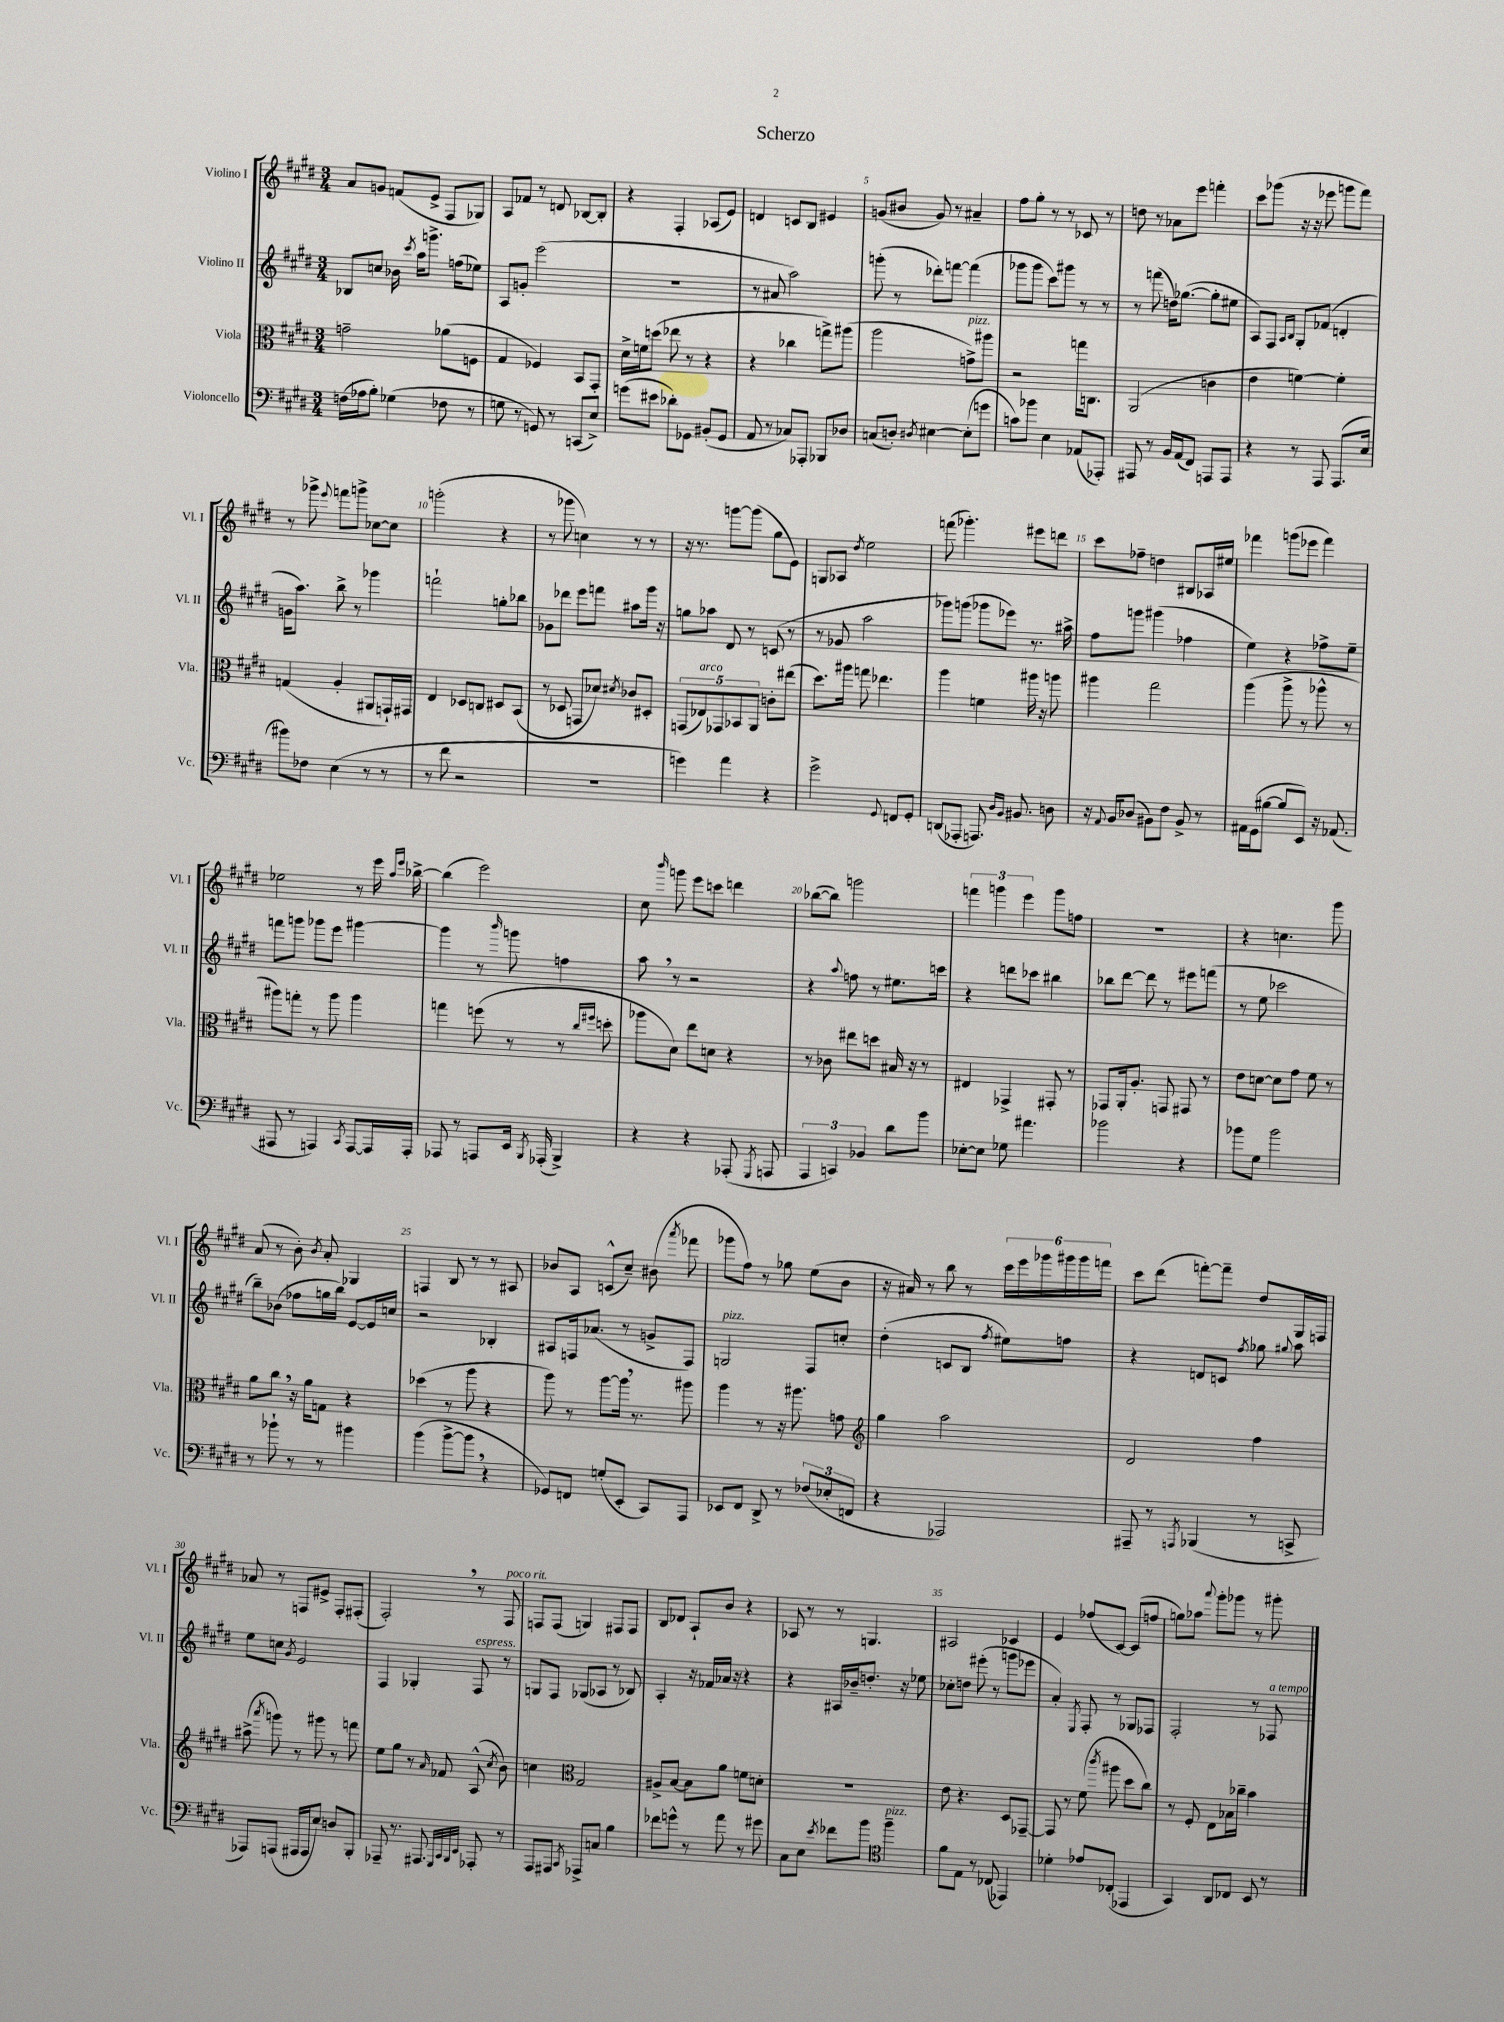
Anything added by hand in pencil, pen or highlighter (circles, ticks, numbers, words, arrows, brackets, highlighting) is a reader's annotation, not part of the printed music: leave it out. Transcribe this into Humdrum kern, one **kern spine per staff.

**kern	**kern	**kern	**kern
*staff4	*staff3	*staff2	*staff1
*clefF4	*clefC3	*clefG2	*clefG2
*k[f#c#g#d#]	*k[f#c#g#d#]	*k[f#c#g#d#]	*k[f#c#g#d#]
*M3/4	*M3/4	*M3/4	*M3/4
(16F	2g~	8B-	8a
16A-	.	.	.
8B')	.	8cc	8g
(4G-	.	16b-	(8f
.	.	8qccc#	.
.	.	16aa	.
.	.	8.ggg^	8e^
8F-	(8a-	.	8F#
.	.	(16ff	.
8r	8F	8ee-)	8G-)
=	=	=	=
8G	4G#	8A	8A
8r	.	8g'	8f-
8GG)	4F-)	(2eee	8r
8r	.	.	8d
(8CC	8BB	.	[8B-
8E^)	8GG#'	.	8B-']
=	=	=	=
(8g	16d#^	2.r	4r
.	16f	.	.
8e#	(8dd	.	.
8d-')	8ee-	.	4F#'
8GG-	8r	.	.
(8BB#'	4r	.	(8A-
8GG-	.	.	8e)
=	=	=	=
8AA	4r	8r	4d
8r	.	8a#	.
8C-)	4cc-	2aa)	8c
8AAA-'	.	.	8B
8BBB-	8gg^)	.	4e#
8D-	(8aa#	.	.
=	=	=	=
(8C	2aa	(8ggg'	(8g
8D')	.	8r	8b#
8qD#	.	.	.
[4E#	.	8ddd-')	8g)
.	.	[8fff	8r
(8E#']	8g^)	(4fff]	4a#~
8g	8aa#	.	.
=	=	=	=
8c)	2r	8ggg-	8ff#
8b-	.	8ggg-	8gg#'
4E	.	8ccc#)	8r
.	.	8ggg#	8r
(8AA-	16gg	8r	8c-
.	8.C	.	.
8AAA-')	.	8r	8r
=	=	=	=
8AAA#	(2AA	8r	8dd
8r	.	(8fff	8r
16BB	.	16dd)	8a-
(16AA	.	([8.gg-	.
8FF#)	.	.	8eee
8AAA	4c	8gg-']	4fff'
8AAA	.	8ee#	.
=	=	=	=
4r	4e	8A)	8ccc#
.	.	8F#	(8ggg-
.	.	16qqA	.
.	.	16qqB	.
8r	[4f)	8G#'	16r
.	.	.	16r
8AAA	.	(8f-	8eee-
(8.AAA	4f']	4d'	8ggg
.	.	.	8fff#)
16E	.	.	.
=	=	=	=
8b#)	(4G	16g	8r
.	.	8.aa)	.
8F-	.	.	8ggg-^
.	.	.	8qqeee
(4E	4A'	8bb^	8fff
.	.	8r	8ggg^
8r	8AA#	4ggg-	[8cc-
8r	16GG`)	.	8cc-]
.	16GG#	.	.
=	=	=	=
8r	4E	2fff`	(2ggg'
8f#	.	.	.
2r	8D-	.	.
.	8C	.	.
.	8D#	8gg'	4r
.	(8BB	8bb-	.
=	=	=	=
2.r	8r	8g-	8r
.	8D-	8ddd-	8ggg-
.	8GG	8eee	4cc)
.	8d-)	8fff	.
.	8qd#	.	.
.	8c-	8aa#	8r
.	8D#'	16ggg#	8r
.	.	16r	.
=	=	=	=
4g)	(10GG	8gg	16r
.	.	.	8.r
.	10E-)	.	.
.	.	8aa-	.
.	10GG-	.	.
4a	.	8d#	[8ggg
.	10BB-	.	.
.	.	8r	(8ggg]
.	10AA	.	.
4r	8c'	(8c	8gg#
.	(8ee#	8r	8e)
=	=	=	=
2g#^	8.dd#)	8r	8G
.	.	8g-	8A-
.	16aa#	.	.
.	.	.	8qdd#
.	8gg	2aa	2ee
.	4.ee-	.	.
8qqGG#	.	.	.
8FF	.	.	.
8GG#'	.	.	.
=	=	=	=
(8DD	4aa	8ggg-)	(8fff
8AAA-'	.	(8ggg	4.ggg-')
8.AAA)	4f	8ggg-	.
.	.	8eee-)	.
16qqD#	.	.	.
16qqBB	.	.	.
8.BB#	.	.	.
.	16aa#	8.r	8eee#
.	16r	.	.
8D	8aa	.	8ddd
.	.	16aa#^	.
=	=	=	=
16r	4aa#	8ff#	8ccc#
8qqAA	.	.	.
16BB	.	.	.
(8D-	.	8ggg	8ff-~
8BB#)	2gg#	(4ggg#	4dd
8F#	.	.	.
8BB#^	.	4ff-	8B#
8r	.	.	16A-
.	.	.	16ee#
=	=	=	=
16AA#	(4aa	4ee)	4fff-
(16GG#	.	.	.
[8B#	.	.	.
8B#]	8aa^	4r	(8ggg
8EE)	8r	.	8eee-
16r	8aa-^^	8ff-^	4fff-)
(8.AA-	.	.	.
.	8r	8ee~	.
=	=	=	=
8AAA#	8aa#)	8fff	2ee-
8r	8gg'	8ggg	.
4AAA)	8r	8ggg-	.
.	8aa#	8eee	.
8qCC#	.	.	.
[8AAA	4aa#	[4ggg#	8r
16AAA]	.	.	16eee
.	.	.	16qqaa
.	.	.	16qqeee
16AAA'	.	.	[16bb-^
=	=	=	=
8AAA-	4gg	4ggg#]	(4bb-]
8r	.	.	.
8AAA	(8ff	8r	2eee)
.	.	16qqbbb	.
16EE	8r	8ggg	.
8qBBB	.	.	.
(16AAA-'	.	.	.
4BBB^)	8r	4ff	.
.	16qqcc#	.	.
.	16qqff#	.	.
.	8dd'	.	.
=	=	=	=
4r	8aa-	8aa	8cc#
.	.	.	16qqbbb
.	8d#)	8r	8ggg
4r	8ee	2r	8eee
.	8d	.	8ccc
(8AAA-'	4r	.	4ddd
8qGGG#	.	.	.
8AAA	.	.	.
=	=	=	=
6AAA	8r	4r	([8bb-
.	8c-	.	8bb-])
6CC)	.	.	.
.	.	8qqaa	.
.	8ee#	8ff	2ggg
6BB-	.	.	.
.	8dd	8r	.
8d#	16B#	8.ee#	.
.	16r	.	.
8b	8r	.	.
.	.	16ccc	.
=	=	=	=
[8E-'	4E#	4r	6fff
8E-]	.	.	.
.	.	.	6ggg
8G-	4GG-^	8ddd	.
.	.	.	6eee
4.a#	.	8ccc-	.
.	8GG#'	4bb#	8ggg
.	8r	.	8ff
=	=	=	=
2b-	8GG-	8bb-	2.r
.	16AA'	[8ddd#	.
.	8.A'	.	.
.	.	8ddd#]	.
.	8GG	8r	.
4r	8GG#	8eee#	.
.	8r	(8fff	.
=	=	=	=
8b-	8e	8r	4r
8G#	[8d	8ee	.
2b-	8d]	2ccc-	4.cc
.	8g#	.	.
.	8f#	.	.
.	8r	.	8ggg#
=	=	=	=
8r	8a	8bb~)	(8a
8b-`	8cc#	(8b-	8r
8r	16r	8ff-	8b')
.	16a	.	.
.	.	.	8qb
8r	8G	16gg	8a'
.	.	16bb)	.
4b#	4r	[8e	4G-
.	.	16e]	.
.	.	16cc	.
=	=	=	=
(4b	(4dd-	2r	4F
[8b^	8r	.	8B
8b]	8aa	.	8r
4r	4r	4B-'	8r
.	.	.	8A#
=	=	=	=
8GG-)	8aa)	8A#	8b-
8FF	8r	16F	8A
.	.	(8.a-	.
(8G'	[8aa	.	(8c^^
8EE'	16aa]	8r	8cc#~)
.	8.r	.	.
8CC#)	.	8g^	(8b#
.	.	.	8qaaa
8AAA	8aa#	8F)	8fff-
=	=	=	=
8EE-	4aa	2G	8ggg-
8FF#	.	.	8ff#)
8DD#^	8r	.	8r
8r	16r	.	8gg-
.	8.aa#	.	.
(12F-	.	8F#	(8ee
12E-'	.	.	.
.	8g	8cc'	8b
12FF	.	.	.
=	=	=	=
*	*clefG2	*	*
4r	4gg#	(4dd#'	16r
.	.	.	16a#)
.	.	.	8r
2AAA-)	2aa	8c	8bb
.	.	8B	8r
.	.	8qff#	.
.	.	8ee#)	24ccc#
.	.	.	24eee
.	.	.	24ggg-
.	.	8ff	24ggg#
.	.	.	24ggg#
.	.	.	24fff
=	=	=	=
8AAA#~	2d#	4r	8ccc#
8r	.	.	(8ddd#
8qAAA	.	.	.
(4BBB-	.	8d	[8fff')
.	.	8c	8fff~]
.	.	8qff#	.
8r	4ff#	8gg-	8dd#
.	.	8qqgg#	.
8CC^	.	8aa	16G#
.	.	.	16F
=	=	=	=
8AAA-)	(8aa#^	8ee	8a-
.	8qaaa	.	.
(8AAA	8ggg)	8cc	8r
.	.	8qg#	.
16AAA#	8r	2e	8F
16AAA#	.	.	.
8E)	8ggg#	.	8e#^
8D	8r	.	8F'
8BBB'	8fff	.	(8F#'
=	=	=	=
8AAA-~	8ee	4F#	2F#')
8.r	8gg#	.	.
.	8r	4G-'	.
8.AAA#	.	.	.
.	16qqa	.	.
.	8f-	.	.
32qqGGG#	.	.	.
32qqCC#	.	.	.
32qqBBB	.	.	.
32qqEE	.	.	.
8AAA-'	(8A^^	8F#	8r
.	8qcc#	.	.
8r	8b)	8r	8F#
=	=	=	=
8AAA	4cc	8G	8F
8AAA#	.	8F#	(8F
*	*clefC3	*	*
8qCC#	.	.	.
8AAA-^	2G#	(8G-	4G)
8C	.	8A-	.
4B	.	8r	8F#
.	.	8B-)	8F#
=	=	=	=
8f-	8A#^	4A'	8B
8g^^	[8B	.	8d-
8r	8B]	16r	8A`
.	.	16f-	.
8a	8a	16a-	8b
.	.	16r	.
8r	8f	4r	4r
8g#	8d'	.	.
=	=	=	=
8C#	2.r	4r	8A-
8E	.	.	8r
8qe	.	.	.
8f-	.	16A#	8r
.	.	16b-~	.
8b	.	8.dd'	4.G
*clefC4	*	*	*
4ff#~	.	.	.
.	.	16r	.
.	.	8ee-	.
=	=	=	=
8f#	8e	8cc-'	2A#
8E	4.r	8dd	.
8r	.	(8eee#'	.
(8C-	.	8r	.
4EE-)	8D#	8ggg	4c-
.	[8GG-~	8eee-	.
=	=	=	=
4d-'	8GG-]	4a')	4e
.	8r	.	.
.	.	8qE	.
8e-	(8f#	8F#'	(8ff-
.	8qccc#	.	.
(8C-'	8aa#	8r	[8c#)
4EE-	8dd#	8G-	(8c#]
.	8cc#)	8F-	8ff
=	=	=	=
4GG#)	8r	2F#'	8gg)
.	8F#'	.	8aa-
.	.	.	8qqaaa
8AA	8E	.	8ggg#'
8C-	16B-	.	8ggg-
.	16cc-~	.	.
8BB	4b	8r	8r
8r	.	8F-	8ggg#'
==	==	==	==
*-	*-	*-	*-
